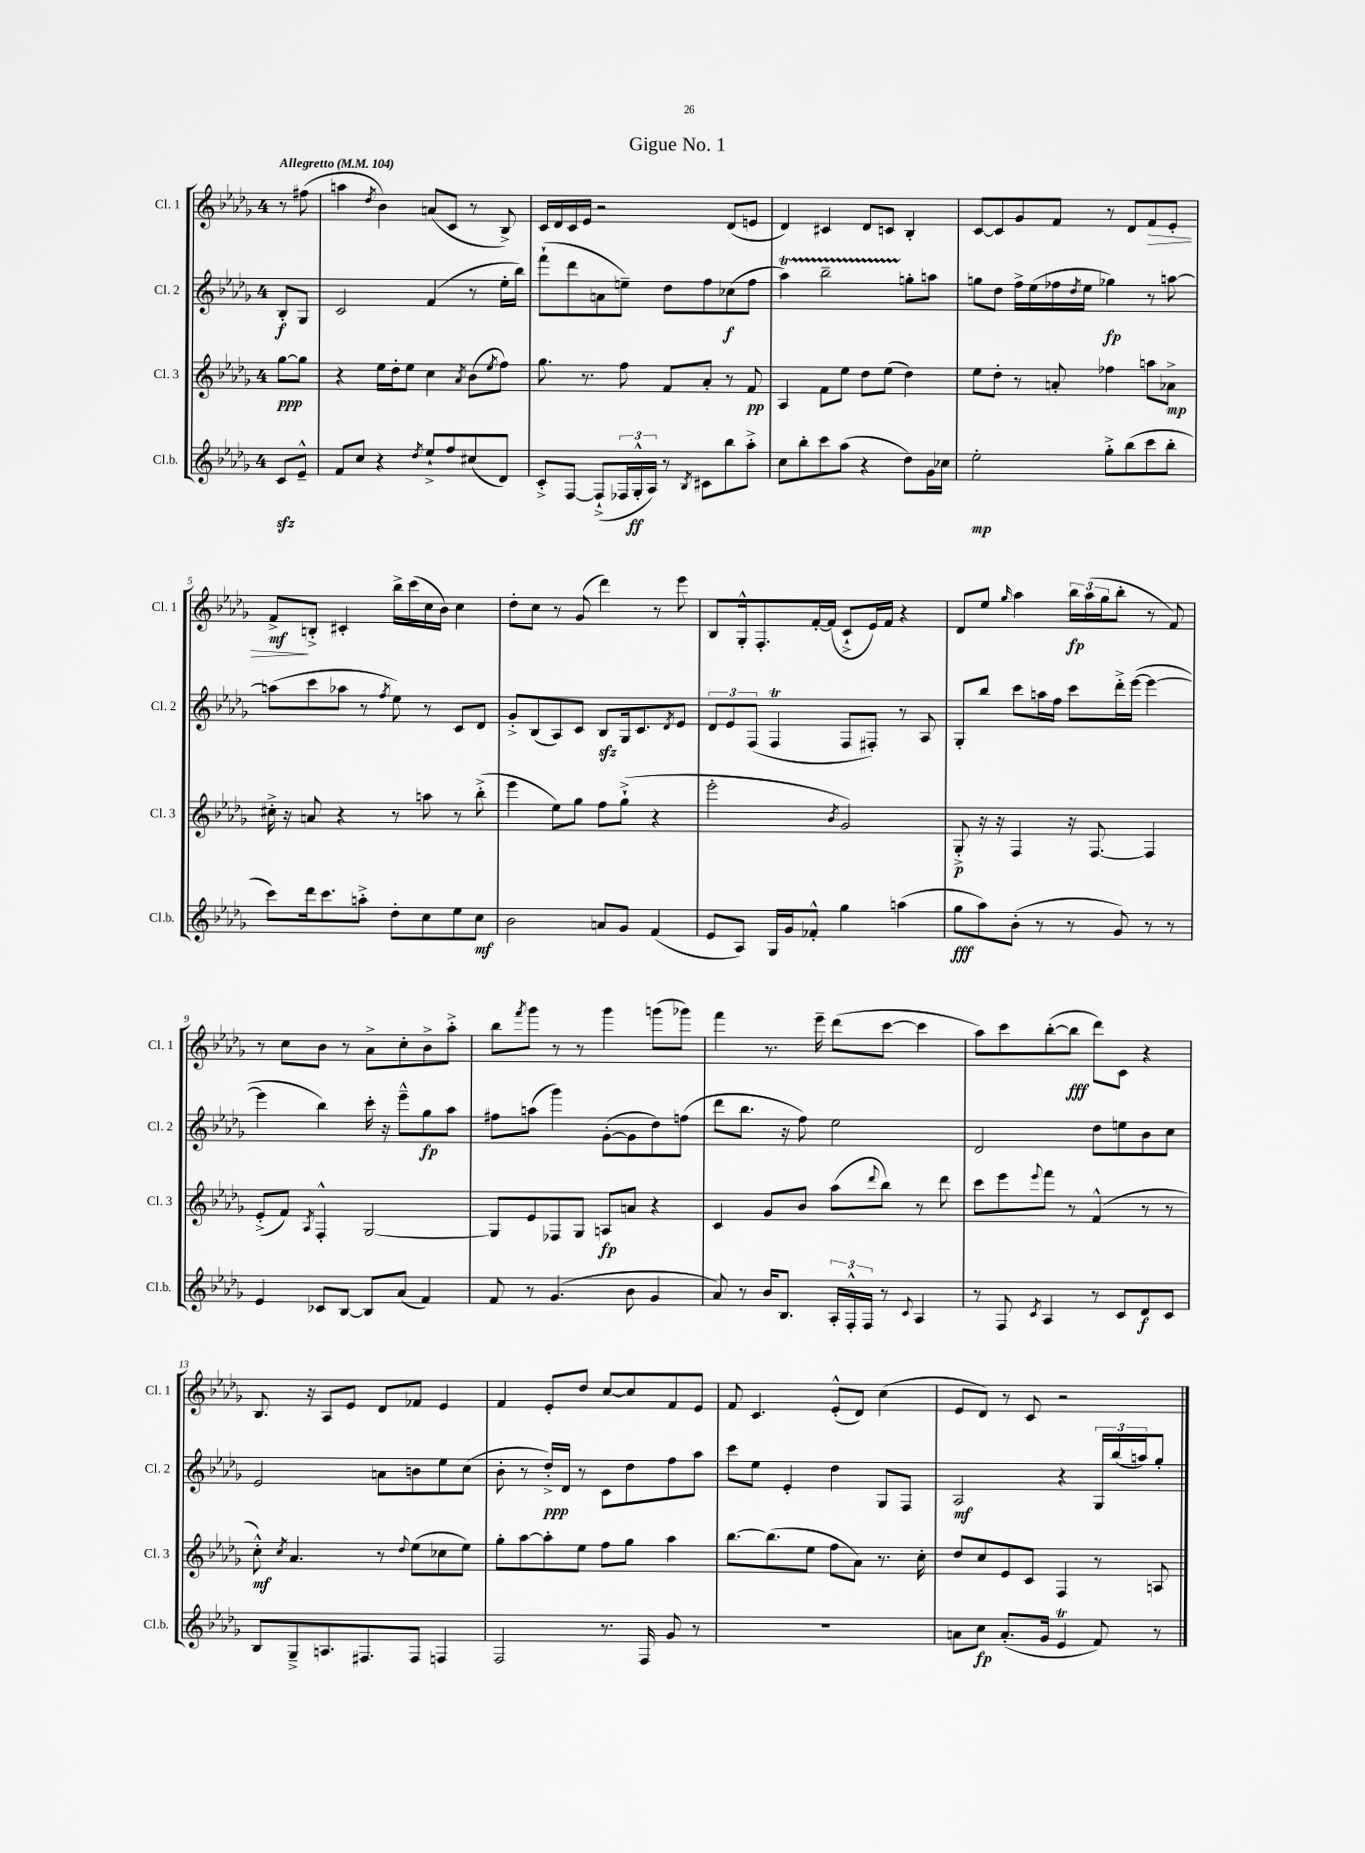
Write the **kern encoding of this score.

**kern	**kern	**kern	**kern
*staff4	*staff3	*staff2	*staff1
*clefG2	*clefG2	*clefG2	*clefG2
*k[b-e-a-d-g-]	*k[b-e-a-d-g-]	*k[b-e-a-d-g-]	*k[b-e-a-d-g-]
*M4/4	*M4/4	*M4/4	*M4/4
*MM104	*MM104	*MM104	*MM104
8c/L	[8gg-\L	8B-'/L	8r
8e-~^^/J	8gg-\]J	8G-/J	(8ff#\
=	=	=	=
8f/L	4r	2c/	4aa\
8cc/J	.	.	.
.	.	.	8qdd-/
4r	16ee-\LL	.	4b-\)
.	16dd-'\J	.	.
.	8ee-\J	.	.
8qdd-/	.	.	.
8ee-`^/L	4cc\	(4f/	(8a/L
8ff/	.	.	8c/J
.	8qa-/	.	.
(8cc#/	(8b-\L	8r	8r
.	8qee-/	.	.
8d-/J)	8ff\J)	16ee-'\LL	8B-^/)
.	.	16bb-\JJ)	.
=	=	=	=
8c'^/L	8.gg-\	(8fff`\L	16c/LL
.	.	.	16d-/
[8F/J	.	8ddd-\	16c/
.	8.r	.	16e-/JJ
(8F`^/]L	.	8a\	2r
24F-/L	8ff\	8ee~\J)	.
24G-'^^/	.	.	.
24A-/JJ)	.	.	.
8r	8f/L	8dd-\L	.
8qB-/	.	.	.
8c#\L	8a-'/J	8ff\	.
8bb-\	8r	(8cc-\	(8d-/L
8aa-'^\J	8f/	8ff\J	8e/J
=	=	=	=
8cc\L	4A-/	4aa-\)	4d-/)
8bb-'\	.	.	.
8ccc\	8f\L	2bb-~\	4c#/
(8aa-\J	8ee-\J	.	.
4r	8dd-\L	.	8d-/L
.	(8ee-\J	.	8c/J
8dd-\L)	4dd-\)	8gg'\L	4B-'/
16g-\L	.	8aa\J	.
16cc-\JJ	.	.	.
=	=	=	=
2ee-'\	8ee-\L	8gg\L	[8c/L
.	8dd-'\J	8dd-\J	8c/]
.	8r	16ff^\LL	8g-/
.	.	(16ee-\	.
.	8a'/	16ff-\	8f/J
.	.	8qdd-/	.
.	.	16ee-\JJ	.
8gg-'^\L	4ff-\	4gg-\)	8r
(8bb-\	.	.	8d-/L
8ccc\	8aa\L	8r	8f/
8bb-'\J	8a-^\J	[8aa\	8e-'/J
=	=	=	=
8ccc\L)	16cc#'^\	(8aa\]L	8f^/L
.	16r	.	.
16ddd-\k	8a/	8ccc\	8B'^/J
8.ccc\	.	.	.
.	4r	8aa-\J	4c#'/
8aa'^\J	.	8r	.
.	.	8qff/	.
8dd-'\L	8r	8ee-\)	16bb-^\LL
.	.	.	(16ccc\
8cc\	8aa\	8r	16cc\
.	.	.	16b-\JJ)
8ee-\	8r	8c/L	4cc\
8cc\J	(8bb-'^\	8d-/J	.
=	=	=	=
2b-\	4eee-\	8g-'^/L	8dd-'\L
.	.	(8B-/	8cc\J
.	8ee-\L)	8A-/)	8r
.	8gg-\J	8c/J	(8g-/
8a/L	8ff\L	8B-/L	4ddd-\)
8g-/J	(8gg-`^\J	16G-/k	.
.	.	8.c/	.
(4f/	4r	.	8r
.	.	8qd-/	.
.	.	8e-/J	8eee-\
=	=	=	=
8e-/L	2eee-'\	12d-/L	8B-/L
.	.	12e-/	.
8A-/J)	.	.	16G-'^^/k
.	.	(12F/J	.
.	.	.	8.F'/
16G-/LL	.	4F/	.
16g-/J	.	.	.
8f-'^^/J	.	.	[16f'/L
.	.	.	(16f/]JJ
.	8qb-/	.	.
4gg-\	2g-/)	8F/L	8c`^/L
.	.	8F#'/J)	16e-/L)
.	.	.	16f/JJ
(4aa\	.	8r	4r
.	.	8A-/	.
=	=	=	=
8gg-\L	8G-'^/	8G-'/L	8d-/L
8aa-\)	16r	8bb-/J	8ee-/J
.	16r	.	.
.	.	.	16qqgg-/
(8b-'\J	4F/	8ccc\L	4aa-\
8r	.	16aa\L	.
.	.	16ff\JJ	.
8r	16r	8ccc\L	24bb-\LL
.	.	.	(24aa-\
.	[8.F/	.	.
.	.	.	24gg-\J
8g-/)	.	16ddd-'^\L	8bb-'\J
.	.	([16eee-\JJ	.
8r	4F/]	4eee-\_	8r
8r	.	.	8f/)
=	=	=	=
4e-/	(8e-'^/L	4eee-\]	8r
.	8f/J)	.	8cc\L
.	8qA-/	.	.
8c-/L	4F'^^/	4bb-\)	8b-\J
[8B-/J	.	.	8r
8B-/]L	[2G-/	16ccc'\	8a-^\L
.	.	16r	.
(8a-/J	.	8eee-~^^\L	8cc'\
4f/)	.	8gg-\	8b-^\
.	.	8aa-\J	8aa-'^\J
=	=	=	=
8f/	8G-/]L	8ff#\L	8bb-\L
.	.	.	8qfff/
8r	8e-/	(8aa\J	8ggg-\J
(4.g-/	8F-/	4ggg-\)	8r
.	8G-/J	.	8r
.	8A/L	([8g-'\L	4ggg-\
8b-\	8a/J	8g-\]	.
4g-/	4r	8dd-\)	(8ggg\L
.	.	(8ff\J	8ggg-\J)
=	=	=	=
8a-/)	4c/	8ddd-\L	4fff\
8r	.	8.bb-\J	.
16b-/LK	8g-/L	.	8.r
8.B-/J	.	16r	.
.	8b-/J	8ff\)	.
.	.	.	16eee-~\
24A-'/LL	(8aa-\L	2ee-\	(8ddd-\L
24F'^^/	.	.	.
24F/JJ	.	.	.
.	8qqddd-/	.	.
8r	8bb-\J)	.	[8ccc\J
8qqc/	.	.	.
4A-/	8r	.	4ccc\]
.	8ddd-\	.	.
=	=	=	=
8r	8ccc\L	2d-/	8aa-\L)
8F/	8eee-\	.	8ccc\
8qc/	8qqeee-/	.	.
4A-/	8fff\J	.	([8bb-'\
.	8r	.	8bb-\]J
8r	(4f^^/	8dd-\L	8ddd-\L)
8c/L	.	8ee\	8c\J
8d-/	8r	8b-\	4r
8c/J	8r	8cc\J	.
=	=	=	=
8B-/L	8cc'^^\)	2e-/	8.B-/
.	8qcc/	.	.
8G-~^/	4.a-/	.	.
.	.	.	16r
8.A/	.	.	8A-/L
.	.	.	8e-/J
8.F#/	.	.	.
.	8r	8a\L	8d-/L
.	8qqdd-/	.	.
8F#/J	(8ee-\L	8b\	8f-/J
4F/	8cc-\	8ee-\	4e-/
.	8ee-\J)	(8cc\J	.
=	=	=	=
2F/	8gg-'\L	8b-'\	4f/
.	[8aa-\	8r	.
.	8aa-'\]	16dd-'^/LL)	8e-'/L
.	.	16d-/JJ	.
.	8ee-\J	8r	8dd-/J
8.r	8ff\L	8c\L	[8cc/L
.	8gg-\J	8dd-\	8cc/]
16F/	.	.	.
8g-/	4aa-\	8ff\	8f/
8r	.	8aa-\J	8e-/J
=	=	=	=
1r	[8.bb-\L	8ccc\L	8f/
.	.	8ee-\J	4.c/
.	(8.bb-\]	.	.
.	.	4e-'/	.
.	8ee-\J	.	.
.	8ff\L	4dd-\	(8e-'^^/L
.	8a-\J)	.	8d-/J)
.	8.r	8G-/L	(4cc\
.	.	8F/J	.
.	16cc'\	.	.
=	=	=	=
8a\L	8dd-/L	2A-/	8e-/L
8cc\J	8cc/	.	8d-/J)
(8.a'/L	8e-/	.	8r
.	8c/J	.	8c/
16g-/Jk	.	.	.
4e-/	4F/	4r	2r
8f/)	8r	24G-/LL	.
.	.	(24bb-/	.
.	.	24aa/J)	.
8r	8A/	8gg-'/J	.
==	==	==	==
*-	*-	*-	*-
